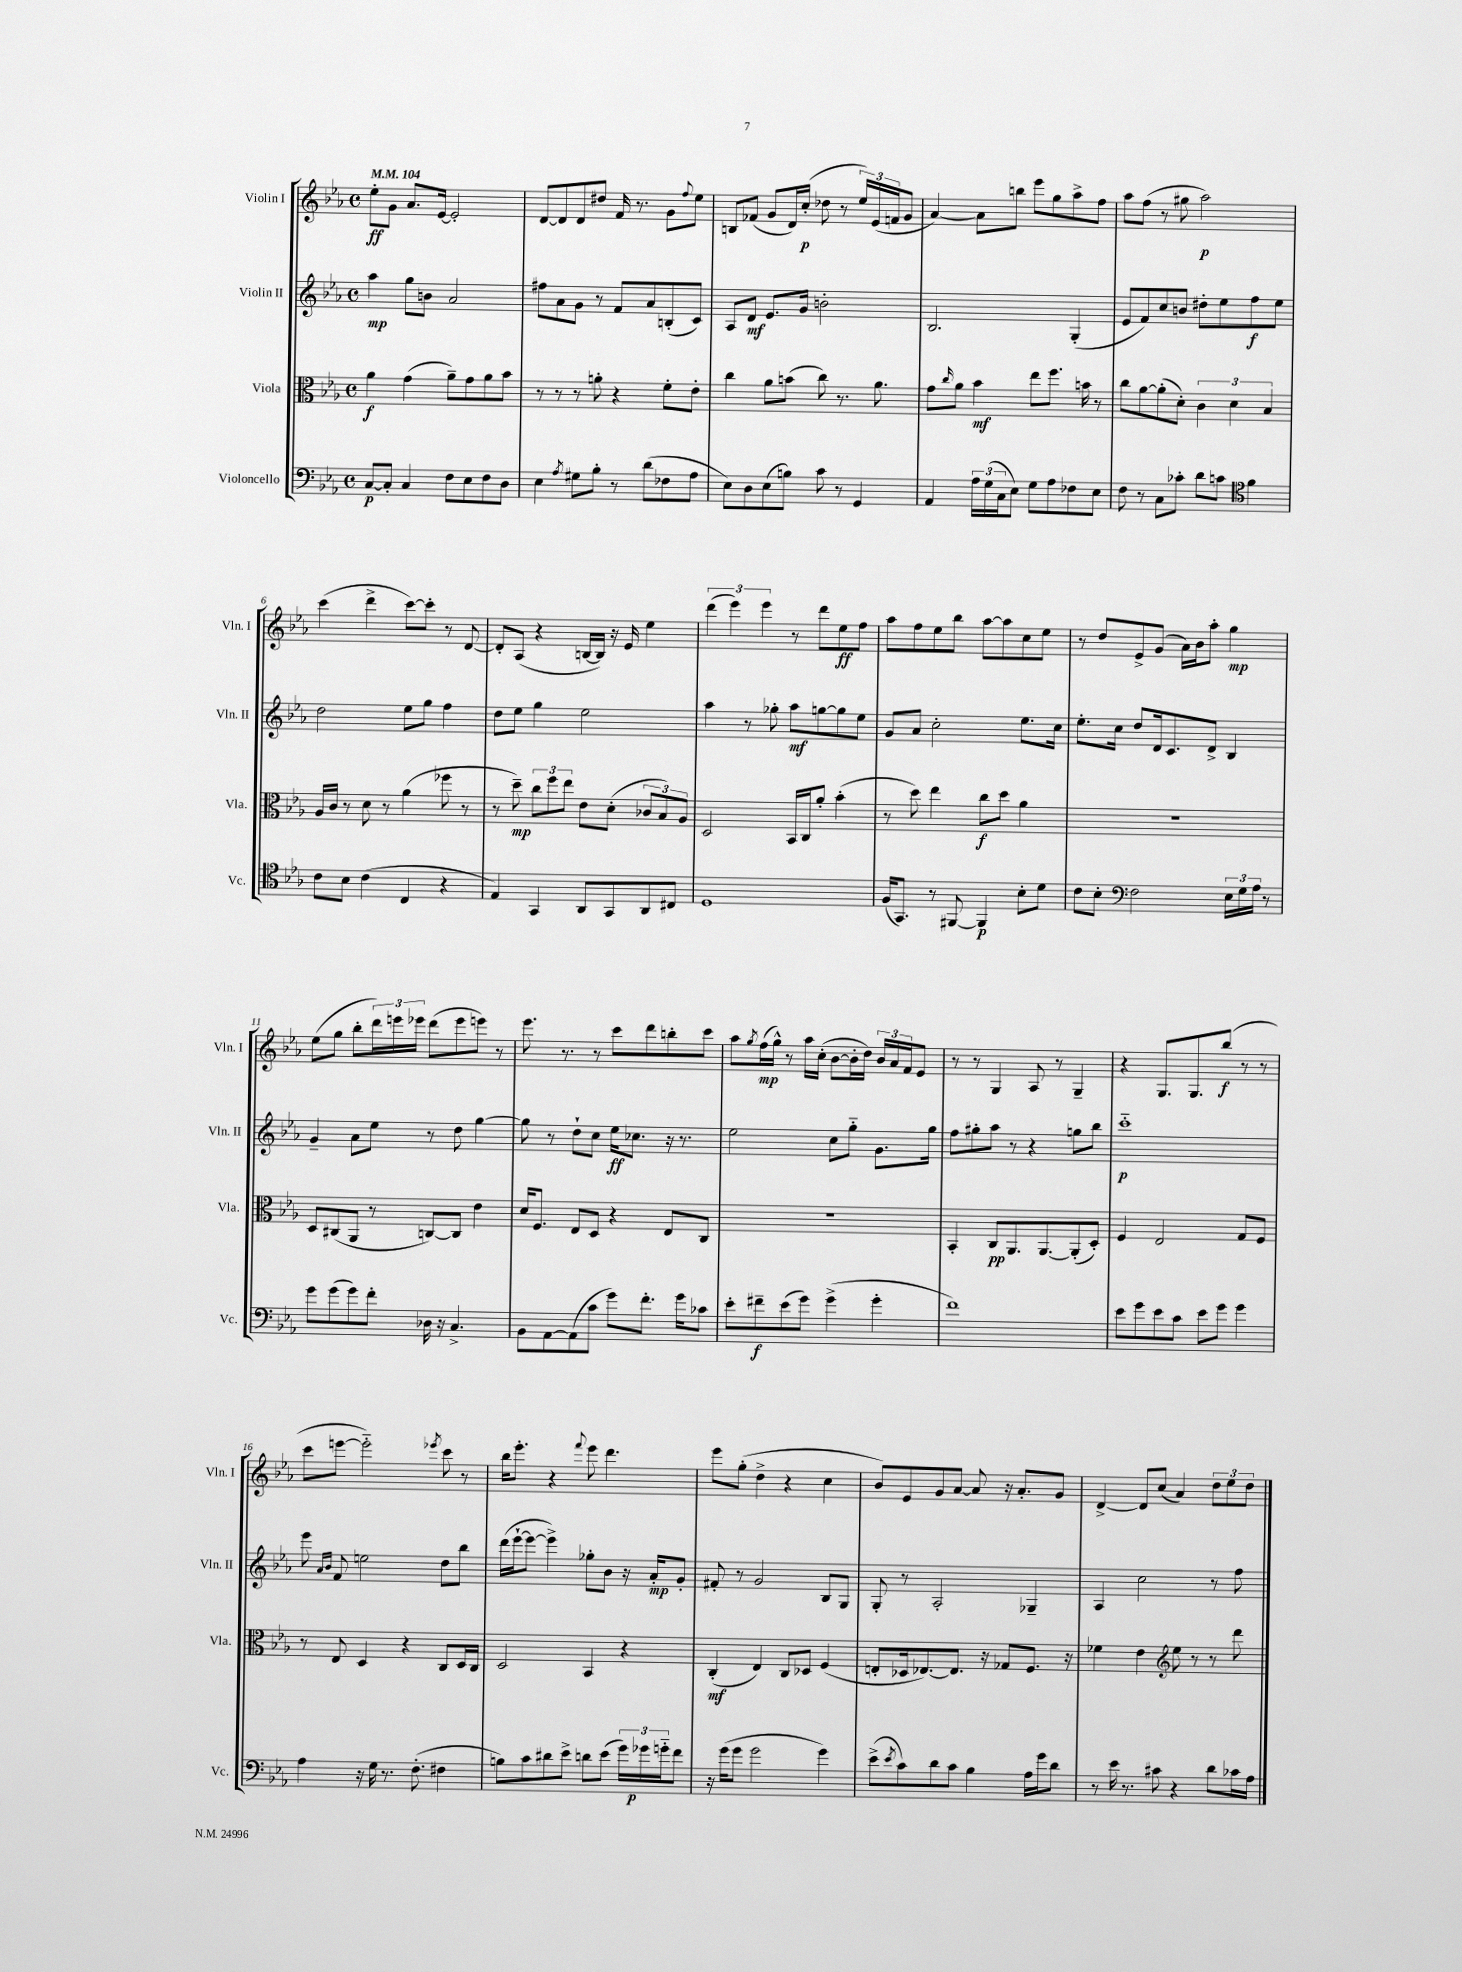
<<
\new StaffGroup <<
\new Staff = "s0" \with { instrumentName = "Violin I" shortInstrumentName = "Vln. I" } {
    \clef treble \key ees \major \defaultTimeSignature \time 4/4 \tempo 4 = 104
    ees''8-.\ff g'8 aes'8. ees'16~ ees'2-. |
    d'8~ d'8 d'8 dis''8 f'16 r8. g'8 \appoggiatura { f''8 } ees''8 |
    b8 fes'8( g'8 d'16) c''16-.\p( des''8 r8 \tuplet 3/2 { ees''16) ees'16( f'16 } g'8 |
    aes'4~) aes'8 b''8 ees'''8 g''8 aes''8-> f''8 |
    aes''8 f''8( r8 gis''8 aes''2\p) |
    c'''4( d'''4-> c'''8~) c'''8-. r8 d'8~ |
    d'8-. aes8( r4 b16~ b16) r16 ees'16 ees''4 |
    \tuplet 3/2 { d'''4( ees'''4) ees'''4 } r8 d'''8 ees''8\ff f''8 |
    aes''8 f''8 ees''8 bes''8 aes''8~ aes''8 c''8 ees''8 |
    r8 d''8 ees'8-> g'8( aes'16) bes'16 aes''8-. g''4\mp |
    ees''8( g''8 bes''8-. \tuplet 3/2 { d'''16) e'''16 ees'''16 } d'''8( ees'''8 e'''8) r8 |
    ees'''8. r8. r8 c'''8 d'''8 b''8-. c'''8 |
    aes''8 \acciaccatura { g''8 } f''16\mp( g''16-^) r8 aes''16 c''16-.( bes'8~ bes'16-. d''16) \tuplet 3/2 { bes'16 aes'16 f'16 } ees'8 |
    r8 r8 g4 aes8 r8 g4-- |
    r4 g8. g8. bes''8\f( r8 r8 |
    c'''8 e'''8~ e'''2-_) \acciaccatura { ees'''8 } c'''8 r8 |
    bes''16 ees'''8.-. r4 \appoggiatura { f'''8 } ees'''8 d'''4. |
    ees'''8 g''8-.( d''4-> r4 c''4 |
    bes'8) ees'8 g'8 aes'8~ aes'8 r16 aes'8.-. g'8 |
    d'4~-> d'8 c''8( aes'4) \tuplet 3/2 { d''8 ees''8 d''8 } \bar "|." |
}
\new Staff = "s1" \with { instrumentName = "Violin II" shortInstrumentName = "Vln. II" } {
    \clef treble \key ees \major \defaultTimeSignature \time 4/4
    aes''4\mp g''8 b'8 aes'2 |
    fis''8 aes'8 g'8 r8 f'8 aes'8 b8-.( c'8) |
    aes8 d'8\mf ees'8. g'16 b'2-. |
    bes2. g4-.( |
    ees'8 f'8) c''8 b'8 dis''8-. ees''8 f''8\f ees''8 |
    d''2 ees''8 g''8 f''4 |
    d''8 ees''8 g''4 ees''2 |
    aes''4 r8 ges''8-. aes''8\mf g''8~ g''8 ees''8 |
    g'8 aes'8 c''2-. ees''8. c''16 |
    ees''8.-. c''16 d''8 d'16 c'8. d'8-> bes4 |
    g'4-- aes'8 ees''8 r8 d''8 g''4~ |
    g''8 r8 d''8-! c''8 ees''16\ff ces''8. r16 r8. |
    ees''2 c''8 g''8-_ g'8. g''16 |
    f''8 gis''8-. aes''8 r8 r4 g''8 bes''8 |
    c'''1-_\p |
    ees'''8 \grace { aes'16 bes'16 } f'8 e''2 d''8 bes''8 |
    d'''16( ees'''16~-! ees'''8~ ees'''4->) ges''8-. bes'8 r16 aes'16-.\mp g'8-. |
    fis'8-. r8 g'2 bes8 g8 |
    g8-. r8 aes2-. ges4-- |
    aes4 c''2 r8 f''8 \bar "|." |
}
\new Staff = "s2" \with { instrumentName = "Viola" shortInstrumentName = "Vla." } {
    \clef alto \key ees \major \defaultTimeSignature \time 4/4
    aes'4\f g'4( aes'8--) g'8 aes'8 bes'8 |
    r8 r8 r8 a'8-. r4 f'8-. ees'8-. |
    c''4 aes'8 b'8( c''8) r8. aes'8. |
    g'8 \grace { c''16 } aes'8 bes'4\mf ees''8 f''8. b'16 r8 |
    c''8 aes'8~ aes'8-.( d'8-.) \tuplet 3/2 { c'4 d'4 bes4 } |
    aes16 c'16 r8 d'8 r8 aes'4( fes''8 r8 |
    r8 d''8--\mp) \tuplet 3/2 { c''8 f''8 ees''8 } ees'8 d'8-.( \tuplet 3/2 { ces'8 bes8) aes8 } |
    d2 bes,16 c16 aes'8-. bes'4-.( |
    r8 d''8) ees''4 c''8\f d''8 aes'4 |
    R1 |
    d8 cis8( aes,8 r8 c8~) c8 ees'4 |
    d'16 f8. ees8 d8 r4 ees8 c8 |
    R1 |
    bes,4-. c8\pp aes,8. aes,8.~ aes,8-.( d8-.) |
    f4 ees2 g8 f8 |
    r8 ees8 d4 r4 c8 d16 c16 |
    d2 bes,4 r4 |
    c4-.\mf( ees4) c8 des8 f4( |
    e8-. des16 ees8.~) ees8. r16 ges8 f8. r16 |
    fes'4 ees'4 \clef treble ees''8 r8 r8 d'''8 \bar "|." |
}
\new Staff = "s3" \with { instrumentName = "Violoncello" shortInstrumentName = "Vc." } {
    \clef bass \key ees \major \defaultTimeSignature \time 4/4
    c8~\p c8-. c4 f8 ees8 f8 d8 |
    ees4 \acciaccatura { aes8 } gis8 bes8-. r8 d'8( fes8 aes8 |
    ees8) d8 ees8( b8) c'8 r8 g,4 |
    aes,4 \tuplet 3/2 { aes16 g16( c16 } ees8) g8 aes8 fes8 ees8 |
    f8 r8 c8 ces'8-. d'8 c'8 \clef tenor f'4 |
    c'8 bes8 c'4( c4 r4 |
    ees4) g,4 aes,8 g,8 aes,8 cis8 |
    d1 |
    f16( g,8.) r8 fis,8~ fis,4\p bes8-. d'8 |
    c'8 bes8-. \clef bass f2 \tuplet 3/2 { ees16 g16 aes16 } r8 |
    g'8 g'8( g'8) f'8-. des16 r16 c4.-> |
    bes,8 aes,8~ aes,8( c'8 g'8) f'8.-. g'16 ces'8 |
    ees'8-. fis'8--\f ees'8( g'8) g'4->( g'4-. |
    f'1) |
    ees'8 g'8 ees'8 c'8 ees'8 g'8 g'4 |
    aes4 r16 g16 r8. f8.-.( fis4 |
    b8) c'8 dis'8 ees'8-> d'8 ees'8( \tuplet 3/2 { g'16) ges'16\p g'16-_ } f'8 |
    r16 g'16( g'8 g'2 g'4) |
    ees'8->( \acciaccatura { ees'8 } c'8) d'8 c'8 bes4 aes16 g'16 d'8 |
    r8 ees'16 r8. cis'8 r4 d'8 ces'16 aes16 \bar "|." |
}
>>
>>
